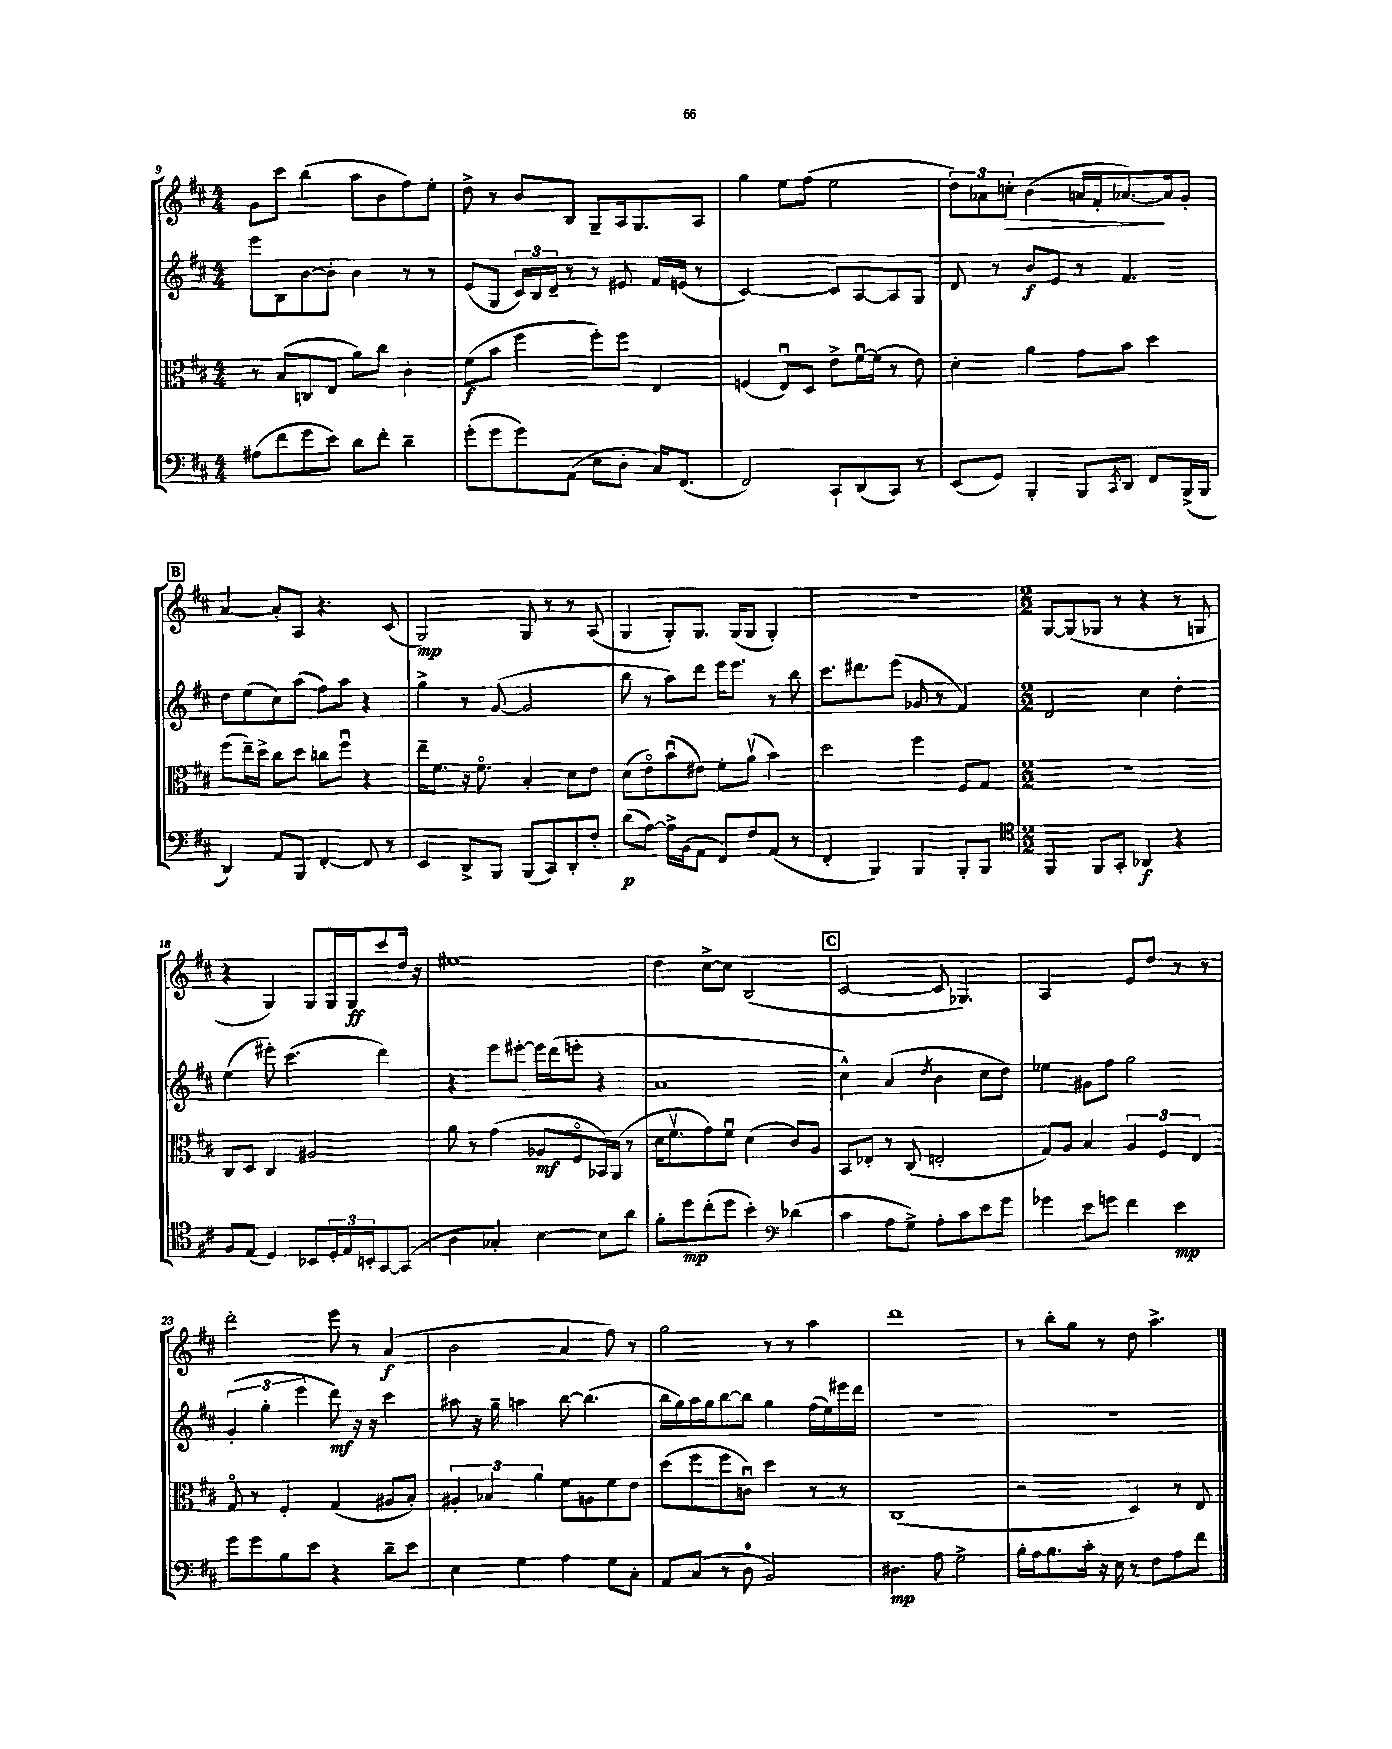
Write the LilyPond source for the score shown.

<<
\new StaffGroup <<
\new Staff = "s0" {
    \clef treble \key d \major \numericTimeSignature \time 4/4
    g'8 cis'''8 b''4( a''8 b'8 fis''8) e''8-. |
    d''8-> r8 b'8 b8 g8-- a16 g8. a8 |
    g''4 e''8 fis''8( e''2 |
    \tuplet 3/2 { d''8) aes'8 c''8-.\> } b'4( a'16 fis'16-. aes'8.~\!) aes'16 g'8-. |
    \mark \markup { \box "B" } a'4~ a'8-. a8 r4. cis'8( |
    g2\mp) g8 r8 r8 a8( |
    g4 g8-.) g8. g16( g8 g4-.) |
    r1 |
    \numericTimeSignature \time 2/2 g8~ g8( ges8 r8 r4 r8 g8 |
    r4 g4) g8 g16 g16\ff cis'''8 d''16 r16 |
    eis''1 |
    d''4 cis''8~-> cis''8 b2( |
    \mark \markup { \box "C" } cis'2~ cis'8 ges4.) |
    a2 e'8 d''8 r8 r8 |
    d'''2-. e'''8 r8 a'4\f( |
    b'2 a'4 fis''8) r8 |
    g''2 r8 r8 a''4 |
    d'''1 |
    r8 b''8-. g''8 r8 d''8 a''4.-> \bar "|." |
}
\new Staff = "s1" {
    \clef treble \key d \major \numericTimeSignature \time 4/4
    e'''8 b8 b'8~ b'8-. b'4 r8 r8 |
    e'8( g8 \tuplet 3/2 { cis'16) b16 d'16-- } r8 r8 eis'8 fis'16 e'16( r8 |
    cis'2~) cis'8 a8~ a8 g8 |
    d'8 r8 b'8\f e'8 r8 fis'4. |
    \mark \markup { \box "B" } d''8 e''8( cis''8) a''8( fis''8) a''8 r4 |
    g''4-> r8 g'8~( g'2 |
    b''8 r8 a''8) d'''8 e'''16 e'''8. r8 b''8 |
    cis'''8. dis'''8. e'''8( ges'8 r8 fis'4) |
    \numericTimeSignature \time 2/2 d'2 cis''4 d''4-. |
    e''4( eis'''8-.) cis'''4.( d'''4) |
    r4 e'''8 eis'''8~-. eis'''16 d'''16( e'''8-. r4 |
    a'1 |
    \mark \markup { \box "C" } cis''4-^) a'4( \acciaccatura { d''8 } b'4 cis''8 d''8) |
    ees''4 gis'8 fis''8 g''2 |
    \tuplet 3/2 { g'4-.( g''4-. e'''4 } d'''8\mf) r16 r16 cis'''4 |
    ais''8 r16 g''16-- a''4 b''8~ b''4.( |
    b''16 g''16) a''16 g''16 b''8~ b''8 g''4 fis''16( e''16) eis'''16 d'''16 |
    R1 |
    R1 \bar "|." |
}
\new Staff = "s2" {
    \clef alto \key d \major \numericTimeSignature \time 4/4
    r8 b8( c8 e8 a'8) cis''8 cis'4-. |
    fis'8\f( b'8 fis''4 fis''8-.) fis''8 e4 |
    f4( e8\downbow) d8 e'8-> fis'16~\downbow fis'16( r8 e'8) |
    d'4-. a'4 g'8 b'8 d''4 |
    \mark \markup { \box "B" } fis''8( e''16--) d''16-> cis''8 d''8 c''8 fis''8\downbow r4 |
    e''16-- fis'8. r16 fis'8.\flageolet b4-. d'8 e'8 |
    d'8( e'8\flageolet) b'8\downbow( eis'8) fis'8-. a'8\upbow( b'4) |
    d''2 fis''4 fis8 g8 |
    \numericTimeSignature \time 2/2 R1 |
    cis8 d8 cis4 ais2 |
    a'8 r8 g'4( aes8\mf fis8\flageolet bes,16) a,16( r8 |
    d'16 fis'8.\upbow g'8) fis'8\downbow d'4( cis'8) a8 |
    \mark \markup { \box "C" } b,8 ees8-. r8 cis8( e2-. |
    g8) a8 b4 \tuplet 3/2 { a4 fis4 e4 } |
    g8\flageolet r8 fis4-. g4( ais8 b8-.) |
    \tuplet 3/2 { ais4-. bes4 a'4 } fis'8 a8 fis'8 e'8 |
    d''8( fis''8 fis''8 c'8\downbow) d''4 r8 r8 |
    cis1( |
    r2 d4) r8 e8 \bar "|." |
}
\new Staff = "s3" {
    \clef bass \key d \major \numericTimeSignature \time 4/4
    ais8( fis'8 g'8 e'8) d'8 fis'8-. d'4-- |
    g'8-.( g'8 g'8) a,8( e8 d8-. cis16) fis,8.( |
    fis,2) cis,8-! d,8( cis,8) r8 |
    e,8( g,8) b,,4-. b,,8 \acciaccatura { cis,8 } d,8 fis,8 b,,16->( b,,16 |
    \mark \markup { \box "B" } d,4) a,8 b,,8 fis,4~-. fis,8 r8 |
    e,4 d,8-> b,,8 b,,8( cis,8) d,8-. fis8-. |
    d'8\p( a8~) a16-> b,16( a,8 fis,8) fis8 a,8( r8 |
    fis,4-. b,,4) b,,4 b,,8-. b,,8 |
    \numericTimeSignature \time 2/2 \clef tenor fis,4 fis,8 g,8-. aes,4\f r4 |
    fis8 e8( d4) bes,8 \tuplet 3/2 { d16-. e16 b,16-. } g,8~ g,8( |
    a4 ges4-.) b4~ b8 a'8 |
    fis'8-. d''8\mp cis''8-.( d''8 b'4-.) \clef bass des'4( |
    \mark \markup { \box "C" } cis'4 a8 g8->) a8-. cis'8 e'8 g'8 |
    ges'4 e'8 g'8 fis'4 e'4\mp |
    g'8 g'8 b8 e'8 r4 d'8-- e'8 |
    e4 g4 a4 g8 cis8-. |
    a,8 cis8( r8 d8-0 b,2) |
    dis4.\mp a8 g2-> |
    b16-. a16 b8. cis'16-. r16 e16 r8 fis8 a8 fis'8 \bar "|." |
}
>>
>>
\layout { \context { \Score currentBarNumber = #9 } }
